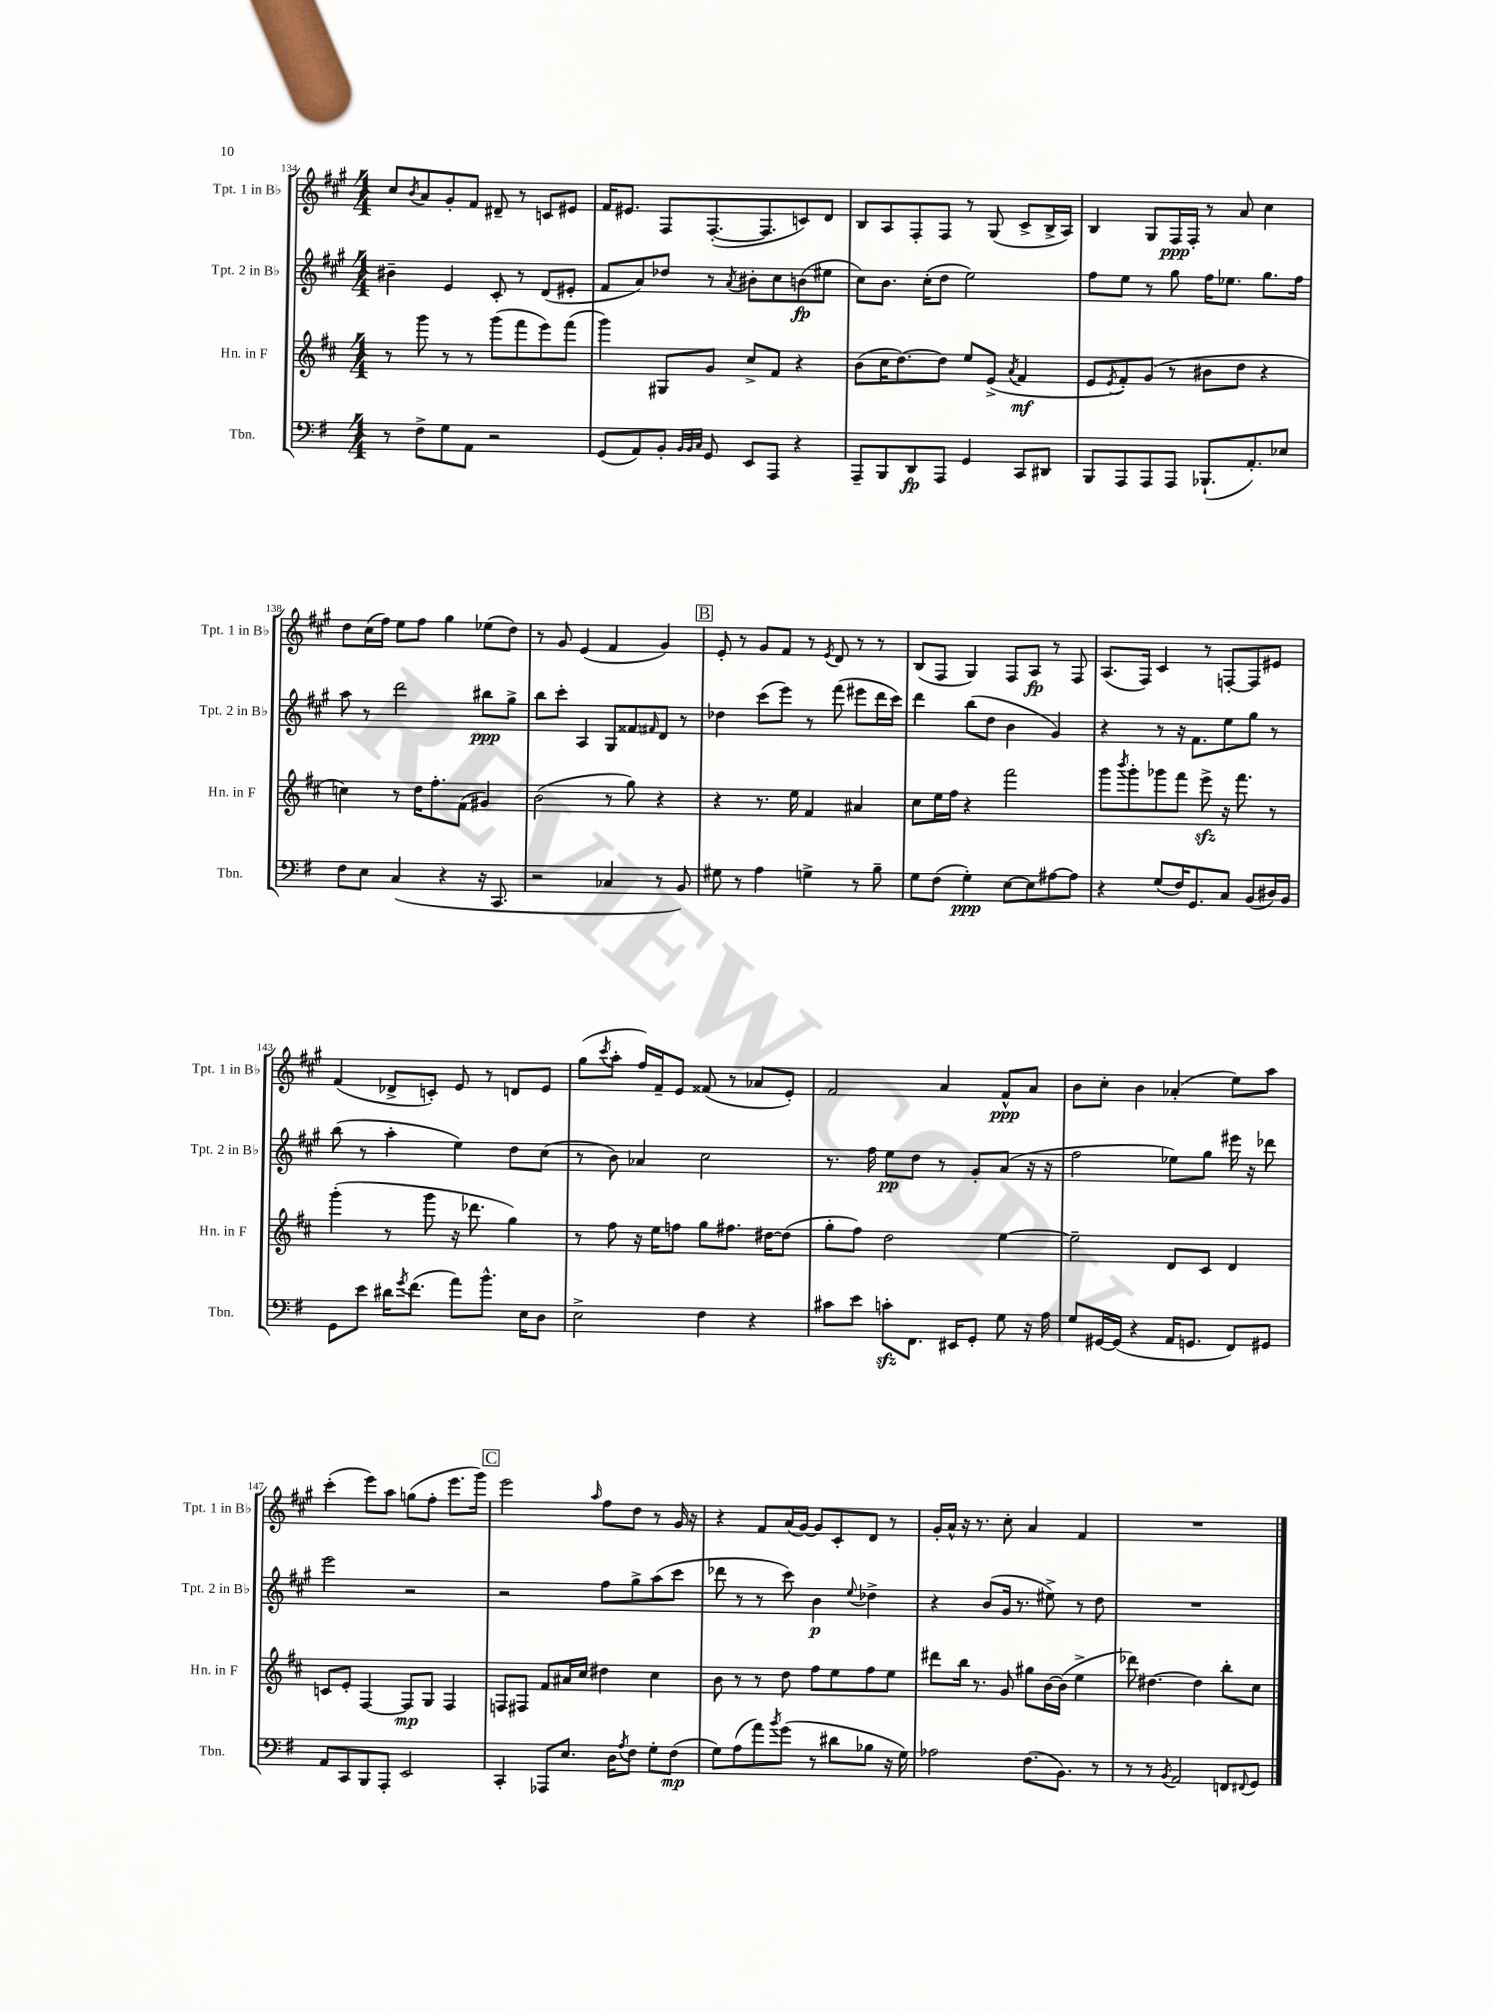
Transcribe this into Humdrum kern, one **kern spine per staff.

**kern	**kern	**kern	**kern
*staff4	*staff3	*staff2	*staff1
*clefF4	*clefG2	*clefG2	*clefG2
*k[f#]	*k[f#c#]	*k[f#c#g#]	*k[f#c#g#]
*M4/4	*M4/4	*M4/4	*M4/4
8r	8r	4b#~\	8cc#/L
.	.	.	8qb/
8F#^\L	8ggg\	.	8a/
8G\	8r	4e/	8g#'/
8AA\J	8r	.	8f#/J
2r	(8ggg\L	8c#'/	8d#~/
.	8fff#\	8r	8r
.	8eee\)	(8d/L	8c/L
.	(8fff#\J	8e#'/J	8e#/J
=	=	=	=
(8GG/L	4ggg\)	8f#/L	16f#/LK
.	.	.	8.e#/J
8AA/)	.	8a/)	.
8BB'/J	8G#/L	8dd-/J	8F#/L
32qqBB/LLL	.	.	.
32qqBB/	.	.	.
32qqC/JJJ	.	.	.
8GG/	8g/J	8r	([8.F#'/
.	.	8qa/	.
8EE/L	8cc#^/L	8b#'\L	.
.	.	.	8.F#/]
8AAA/J	8f#/J	8cc#\	.
4r	4r	(8b\	8c/)
.	.	8ee#\J	8d/J
=	=	=	=
8AAA~/L	(8b\L	8cc#\L)	8B/L
8BBB/	16cc#\K	8.b\J	8A/
.	[8.dd\)	.	.
8DD/	.	.	8F#'/
.	.	(16cc#'\LK	.
8AAA/J	8dd\]J	8dd\J	8F#/J
4GG/	8ee/L	2ee\)	8r
.	(8e^/J	.	(8G#/
.	8qa/	.	.
8CC/L	4f#/	.	8c#^/L
8DD#/J	.	.	16B^/L
.	.	.	16A/JJ)
=	=	=	=
8BBB/L	8e/L	8ff#\L	4B/
.	8qe/	.	.
8AAA/	8f#'/)	8ee\J	.
8AAA/	(8g/J	8r	8G#/L
8AAA/J	8r	8gg#\	16F#/L
.	.	.	16F#'/JJ
(8.BBB-`/L	8b#\L	16ff#\LK	8r
.	.	8.ee-\J	.
.	8dd\J	.	8a/
8.AA'/)	.	.	.
.	4r	8.gg#\L	4cc#\
8E-/J	.	.	.
.	.	16ff#\Jk	.
=	=	=	=
8F#\L	4cc\)	8aa\	8dd\L
8E\J	.	8r	(16cc#\L
.	.	.	16ff#\JJ)
(4C/	8r	2ddd\	8ee\L
.	16dd\LK	.	8ff#\J
.	8.ff#'\	.	.
4r	.	.	4gg#\
.	(8f#\J	.	.
16r	4g#/)	8bb#\L	(8ee-\L
8.CC/	.	.	.
.	.	8gg#^\J	8dd\J)
=	=	=	=
2r	(2b\	8bb\L	8r
.	.	8ccc#'\J	8g#/
.	.	4A/	(4e/
4C-/	8r	8G#/L	4f#/
.	8gg\)	8f##/	.
.	.	16qqf#/	.
8r	4r	8d/J	4g#/)
8BB/)	.	8r	.
=	=	=	=
8G#\	4r	4dd-\	8e'/
8r	.	.	8r
4A\	8.r	(8ccc#\L	8g#/L
.	.	8eee\J)	8f#/J
.	16ee\	.	.
4G^\	4f#/	8r	8r
.	.	.	8qe/
.	.	(8fff#\	8d/
8r	4a#/	8eee#\L	8r
8B~\	.	16ddd\L	8r
.	.	16ccc#\JJ)	.
=	=	=	=
8G\L	8cc#\L	4ddd\	(8B/L
(8F#\J	16ee\L	.	8F#/J
.	16ff#\JJ	.	.
4G'\)	4r	(8bb\L	4G#/)
.	.	8dd\J	.
[8E\L	2fff#\	4b\	8F#/L
8E\]	.	.	8A/J
[8A#\	.	4g#/)	8r
8A#\]J	.	.	8F#/
=	=	=	=
4r	8ggg\L	4r	(8.A/L
.	8qbbb/	.	.
.	8ggg'\	.	.
.	.	.	16F#/Jk)
(8G/L	8ggg-\	8r	4c#/
16F#/K)	8fff#\J	16r	.
8.GG/	.	8.f#\L	.
.	8eee^\	.	8r
8C/J	16r	8ee\	[8F'/L
.	8.fff#\	.	.
(8BB/L	.	8gg#\J	8F/]
16D#/L)	8r	8r	8e#/J
16BB/JJ	.	.	.
=	=	=	=
8GG\L	(4ggg'\	(8bb\	(4f#/
8e\J	.	8r	.
16d#\LK	8r	4aa'\	8d-^/L
8qg/	.	.	.
(8.f#\J	.	.	.
.	8ggg\	.	8c'/J)
8a\L)	16r	4ee\)	8e/
.	8.ddd-\	.	.
8.b^^\J	.	.	8r
.	4gg\)	8dd\L	8d/L
16E\LK	.	.	.
8D\J	.	(8cc#\J	8e/J
=	=	=	=
2E^\	8r	8r	(8gg#\L
.	.	.	8qccc#/
.	8ff#\	8b\)	8aa'\J
.	16r	4a-/	16ff#/LL)
.	16ee\LK	.	16f#~/J
.	8ff\J	.	8e/J
4F#\	8gg\L	2cc#\	(8f##/
.	8.ff#\J	.	8r
4r	.	.	8a-/L
.	[16dd#\LK	.	.
.	(8dd#\]J	.	8e'/J)
=	=	=	=
8c#\L	8gg'\L	8.r	2f#/
8e\J	8ff#\J)	.	.
.	.	16ff#\	.
8c'\L	2dd\	8ee\L	.
8.FF#\J	.	8dd\J	.
.	.	8r	4a/
16EE#/LK	.	.	.
8GG'/J	.	8g#'/L	.
8G\	[4ee\	(8a/J	8f#^^/L
16r	.	16r	8a/J
16A\	.	16r	.
=	=	=	=
8G/L	2ee~\]	2ff#\	8b\L
[16GG#/L	.	.	8cc#'\J
(16GG#/]JJ	.	.	.
4r	.	.	4b\
16AA/LK	8d/L	8ee-\L)	(4a-'/
8.GG/J	.	.	.
.	8c#/J	8gg#\J	.
8FF#/L)	4d/	16eee#\	8ee\L)
.	.	16r	.
8GG#/J	.	8ddd-\	8aa\J
=	=	=	=
8AA/L	8c/L	2eee\	(4ccc#'\
8CC/	8e'/J	.	.
8BBB/	[4F#/	.	8eee\L)
8AAA'/J	.	.	8aa\J
2EE/	8F#/]L	2r	(8gg\L
.	8G/J	.	8ff#'\J
.	4F#/	.	8.eee\L
.	.	.	16ggg#\Jk)
=	=	=	=
4CC'/	8F/L	2r	2eee\
.	8F#/J	.	.
8AAA-/L	8f#/L	.	.
8.E/J	16a#/L	.	.
.	16cc#/JJ	.	.
.	.	.	16qqaa/
.	4dd#\	8ff#\L	8ff#\L
16D\LK	.	.	.
8qA/	.	.	.
8F#\J	.	8gg#^\	8dd\J
8G'\L	4cc#\	(8aa\	8r
(8F#\J	.	8ccc#\J	16g#/
.	.	.	16r
=	=	=	=
8G\L)	8b\	8ddd-\	4r
(8A\	8r	8r	.
8a\)	8r	8r	8f#/L
8qb/	.	.	.
(8g\J	8dd\	8ccc#\)	(16a/L
.	.	.	[16g#/JJ)
8r	8ff#\L	4b\	8g#/]L
8d#\L	8ee\	.	8c#'/
.	.	8qqee/	.
8B-\J	8ff#\	4dd-^\	8d/J
16r	8ee\J	.	8r
16G\)	.	.	.
=	=	=	=
2A-\	8ddd#\L	4r	16g#'/LL
.	.	.	16a^^/JJ
.	16bb\Jk	.	16r
.	8.r	.	8.r
.	.	(8b/L	.
.	8g/	16g#/Jk	8cc#'\
.	.	8.r	.
(8.F#\L	8gg#\L	.	4a/
.	[16b\L	8ee#^\)	.
8.BB\J)	(16b\]JJ	.	.
.	4ee^\	8r	4f#/
8r	.	8dd\	.
=	=	=	=
8r	8ddd-\)	1r	1r
8r	[4.dd#\	.	.
8qBB/	.	.	.
2AA/	.	.	.
.	4dd#\]	.	.
8FF/L	8bb'\L	.	.
8qqFF#/	.	.	.
8GG/J	8cc#\J	.	.
==	==	==	==
*-	*-	*-	*-
